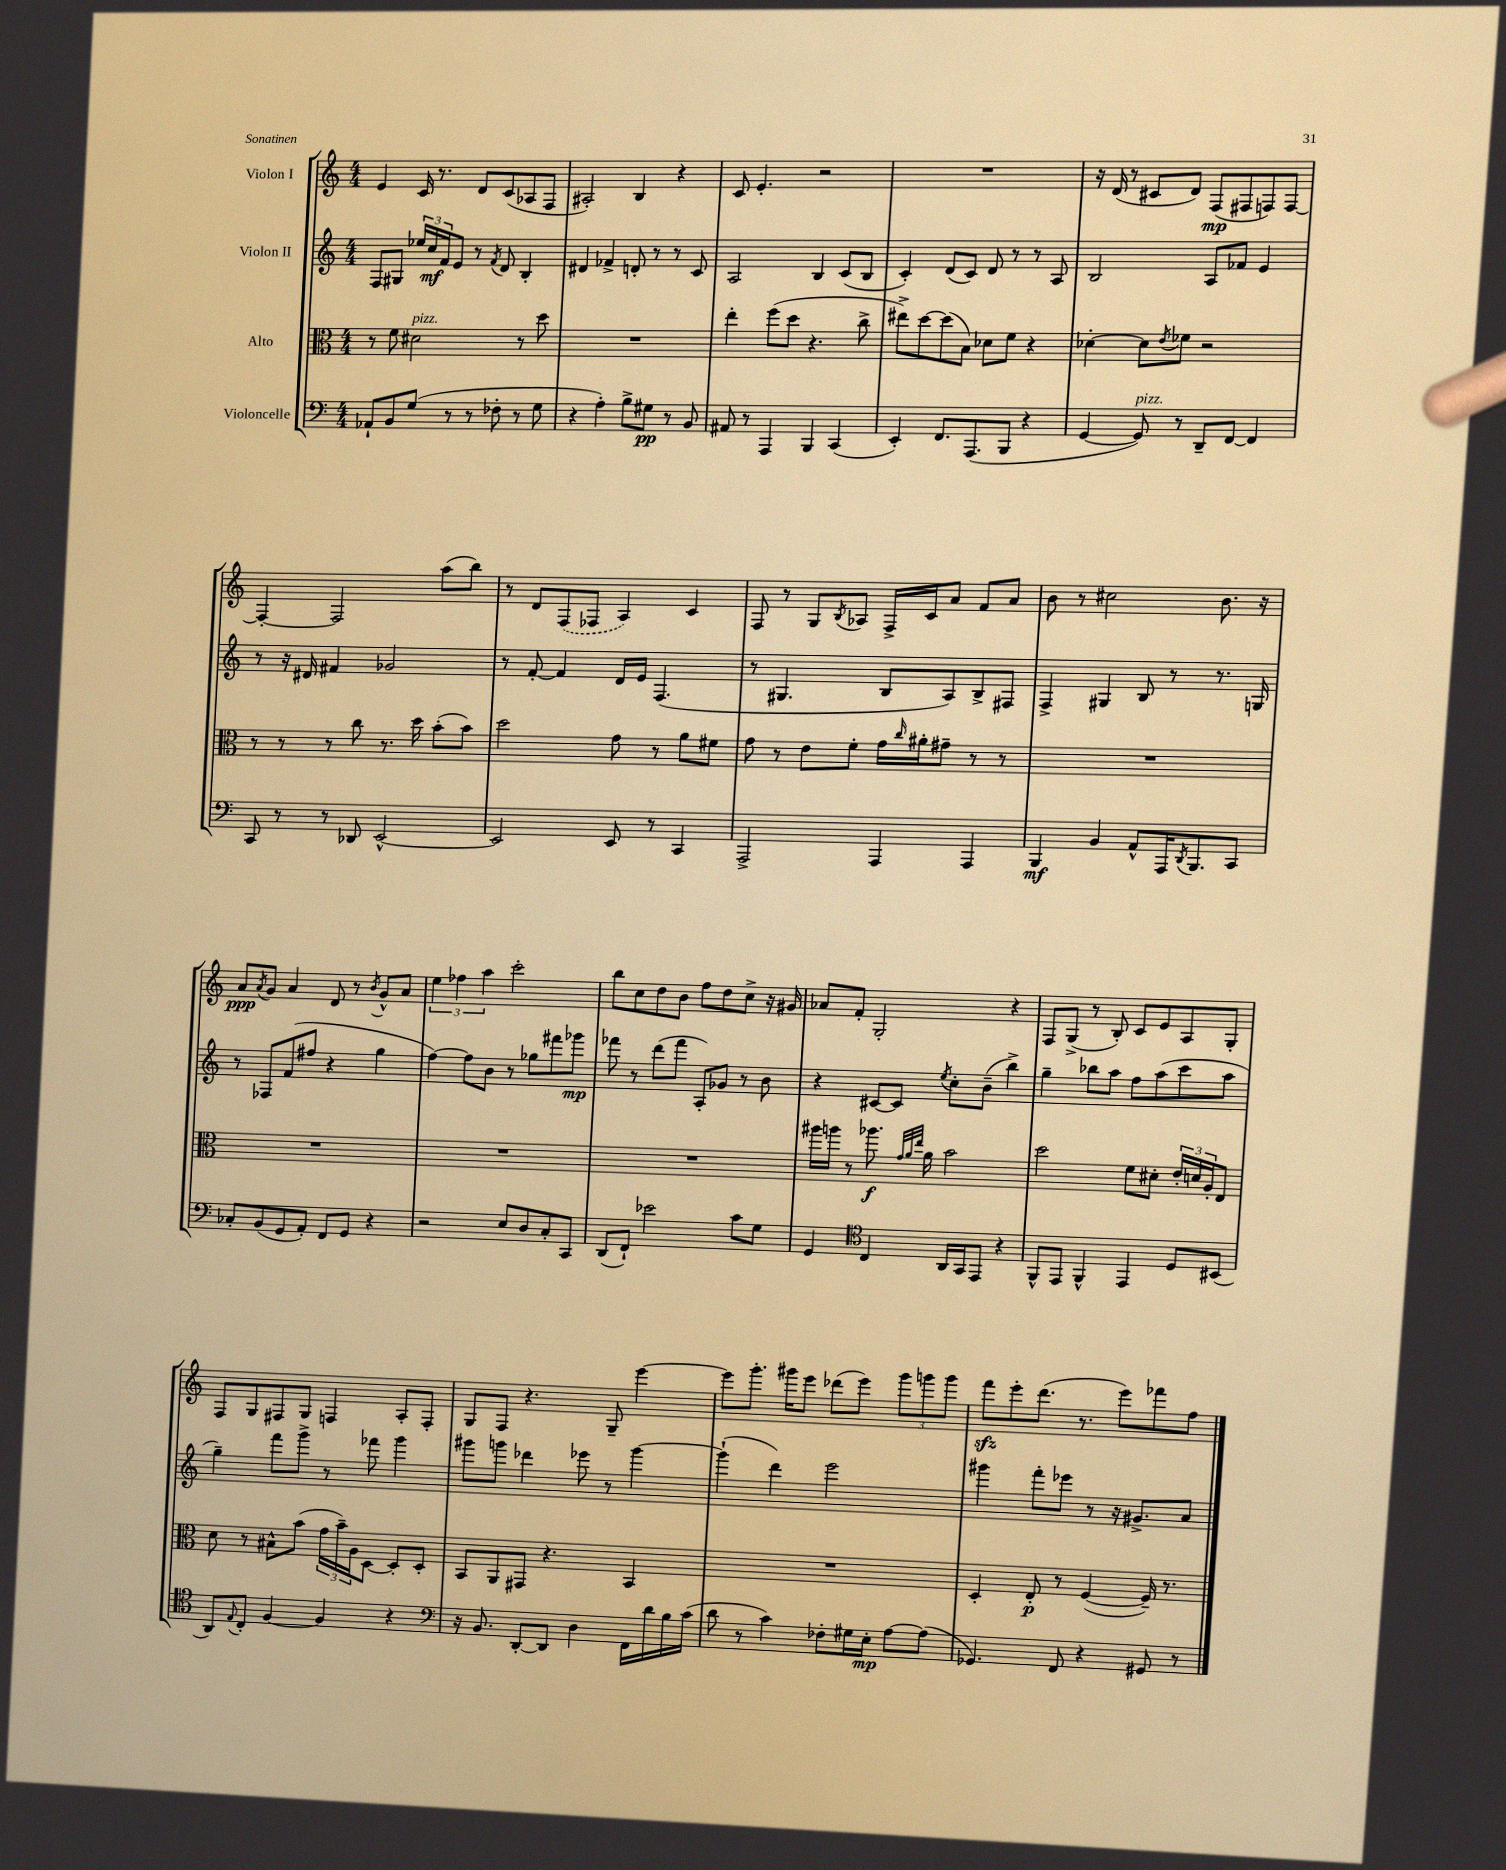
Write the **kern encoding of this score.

**kern	**dynam	**kern	**dynam	**kern	**dynam	**kern	**dynam
*part4	*part4	*part3	*part3	*part2	*part2	*part1	*part1
*staff4	*staff4	*staff3	*staff3	*staff2	*staff2	*staff1	*staff1
*I"Violoncelle	*	*I"Alto	*	*I"Violon II	*	*I"Violon I	*
*clefF4	*	*clefC3	*	*clefG2	*	*clefG2	*
*k[]	*	*k[]	*	*k[]	*	*k[]	*
*M4/4	*	*M4/4	*	*M4/4	*	*M4/4	*
=23	=23	=23	=23	=23	=23	=23	=23
8AA-X`/L	.	8r	.	8F/L	.	4e/	.
8BB/	.	8f\	.	8G#X/J	.	.	.
!	!	!LO:TX:a:i:t=pizz.	!	!	!	!	!
(8G/J	.	2d#X\	.	24ee-X/LL	.	16c/	.
.	.	.	.	24cc/	mf	.	.
.	.	.	.	.	.	8.r	.
.	.	.	.	24f/J	.	.	.
8r	.	.	.	8e/J	.	.	.
8r	.	.	.	8r	.	8d/L	.
.	.	.	.	8qf/	.	.	.
8F-X'\	.	.	.	8d/	.	(8c/	.
8r	.	8r	.	4B'/	.	8A-X/	.
8G\	.	8dd\	.	.	.	8F/J	.
=24	=24	=24	=24	=24	=24	=24	=24
4r	.	1r	.	4d#X/	.	2A#X'/)	.
4A'\)	.	.	.	4f-X^/	.	.	.
8B^\L	.	.	.	8dn'/	.	4B/	.
8G#X\J	pp	.	.	8r	.	.	.
8r	.	.	.	8r	.	4r	.
8BB/	.	.	.	8c/	.	.	.
=25	=25	=25	=25	=25	=25	=25	=25
8AA#X/	.	4ee'\	.	2A/	.	8c/	.
8r	.	.	.	.	.	4.e'/	.
4AAA/	.	(8ff\L	.	.	.	.	.
.	.	8dd\J	.	.	.	.	.
4BBB/	.	4.r	.	4B/	.	2r	.
(4CC/	.	.	.	(8c/L	.	.	.
.	.	8cc^\	.	8B/J	.	.	.
=26	=26	=26	=26	=26	=26	=26	=26
4EE'/)	.	8ee#X^\L)	.	4c'/)	.	1r	.
.	.	[8dd\	.	.	.	.	.
8.FF/L	.	(8dd\]	.	(8d/L	.	.	.
.	.	8B\J)	.	8c/J)	.	.	.
(8.AAA/	.	.	.	.	.	.	.
.	.	8d-X\L	.	8d/	.	.	.
8BBB/J	.	8f\J	.	8r	.	.	.
4r	.	4r	.	8r	.	.	.
.	.	.	.	8A/	.	.	.
=27	=27	=27	=27	=27	=27	=27	=27
[4GG/	.	[4d-X'\	.	2B/	.	16r	.
.	.	.	.	.	.	(16d/	.
.	.	.	.	.	.	8r	.
!LO:TX:a:i:t=pizz.	!	!	!	!	!	!	!
8GG/])	.	8d-\L]	.	.	.	8c#X/L	.
.	.	8qe/	.	.	.	.	.
8r	.	8f-X\J	.	.	.	8d/J)	.
8DD~/L	.	2r	.	8A/L	.	(8F/L	mp
[8FF/J	.	.	.	8f-X/J	.	8F#X/	.
4FF/]	.	.	.	4e/	.	8Fn/)	.
.	.	.	.	.	.	[8F/J	.
!!LO:LB:g=z
=28	=28	=28	=28	=28	=28	=28	=28
8CC/	.	8r	.	8r	.	4F'/_	.
8r	.	8r	.	16r	.	.	.
.	.	.	.	16d#X/	.	.	.
8r	.	8r	.	4f#X/	.	2F/]	.
8DD-X/	.	8cc\	.	.	.	.	.
[2EE^^/	.	8.r	.	2g-X/	.	.	.
.	.	16dd\	.	.	.	.	.
.	.	(8b'\L	.	.	.	(8aa\L	.
.	.	8b\J)	.	.	.	8bb\J)	.
=29	=29	=29	=29	=29	=29	=29	=29
2EE/]	.	2dd\	.	8r	.	8r	.
.	.	.	.	[8f'/	.	8d/L	.
.	.	.	.	4f/]	.	(8F/	.
.	.	.	.	.	.	8F-X/J	.
8EE/	.	8g\	.	16d/LL	.	4A/)	.
.	.	.	.	16e/JJ	.	.	.
8r	.	8r	.	(4.F/	.	.	.
4CC/	.	8a\L	.	.	.	4c/	.
.	.	8f#X\J	.	.	.	.	.
=30	=30	=30	=30	=30	=30	=30	=30
2AAA^/	.	8g\	.	8r	.	8F/	.
.	.	8r	.	4.G#X/	.	8r	.
.	.	8e\L	.	.	.	8G/L	.
.	.	.	.	.	.	8qB/	.
.	.	8f'\J	.	.	.	8A-X/J	.
4AAA/	.	16g\LL	.	8B/L	.	16F^/LL	.
.	.	16qqcc/	.	.	.	.	.
.	.	16a#X'\J	.	.	.	16c/J	.
.	.	8g#X~\J	.	8A/)	.	8a/J	.
4AAA/	.	8r	.	8B^/	.	8f/L	.
.	.	8r	.	8F#X/J	.	8a/J	.
=31	=31	=31	=31	=31	=31	=31	=31
4BBB/	mf	1r	.	4F^/	.	8b\	.
.	.	.	.	.	.	8r	.
4BB/	.	.	.	4G#X/	.	2cc#X\	.
8AA^^/L	.	.	.	8B/	.	.	.
16AAA/K	.	.	.	8r	.	.	.
8qDD/	.	.	.	.	.	.	.
8.BBB/	.	.	.	.	.	.	.
.	.	.	.	8.r	.	8.b\	.
8CC/J	.	.	.	.	.	.	.
.	.	.	.	16Gn/	.	16r	.
!!LO:LB:g=z
=32	=32	=32	=32	=32	=32	=32	=32
8C-X'/L	.	1r	.	8r	.	8a/L	ppp
.	.	.	.	.	.	8qa/	.
(8BB/	.	.	.	8F-X/L	.	8g/J	.
8GG/	.	.	.	(8f/	.	4a/	.
8AA'/J)	.	.	.	8ff#X/J	.	.	.
8FF/L	.	.	.	4r	.	8d/	.
8GG/J	.	.	.	.	.	8r	.
.	.	.	.	.	.	8qb/	.
4r	.	.	.	4gg\	.	8g^^/L	.
.	.	.	.	.	.	8a/J	.
=33	=33	=33	=33	=33	=33	=33	=33
2r	.	1r	.	[4ff\)	.	6ee\	.
.	.	.	.	.	.	6ff-X\	.
.	.	.	.	8ff\L]	.	.	.
.	.	.	.	.	.	6aa\	.
.	.	.	.	8b\J	.	.	.
8E/L	.	.	.	8r	.	2ccc'\	.
8D/	.	.	.	8gg-X\L	.	.	.
8C'/	.	.	.	8fff#X\	.	.	.
8CC/J	.	.	.	8ggg-X\J	mp	.	.
=34	=34	=34	=34	=34	=34	=34	=34
(8DD/L	.	1r	.	8fff-X\	.	8bb\L	.
8FF`/J)	.	.	.	8r	.	8cc\	.
2e-X\	.	.	.	(8ddd\L	.	8dd\	.
.	.	.	.	8fff-\J	.	8b\J	.
.	.	.	.	8A'/L)	.	8ff\L	.
.	.	.	.	8g-X/J	.	8dd\	.
8c\L	.	.	.	8r	.	8cc^\J	.
8G\J	.	.	.	8b\	.	16r	.
.	.	.	.	.	.	16g#X/	.
=35	=35	=35	=35	=35	=35	=35	=35
4GG/	.	16aa#X\LL	.	4r	.	8a-X/L	.
.	.	16aan\JJ	.	.	.	.	.
.	.	8r	.	.	.	8f'/J	.
*clefC4	*	*	*	*	*	*	*
4C/	.	8.aa-X\	f	[8c#X/L	.	2G'/	.
.	.	.	.	8c#/J]	.	.	.
.	.	32qqg/LLL	.	.	.	.	.
.	.	32qqa/	.	.	.	.	.
.	.	32qqee/JJJ	.	.	.	.	.
.	.	16a\	.	.	.	.	.
.	.	.	.	8qee/	.	.	.
16AA/LL	.	2b\	.	8cc'\L	.	.	.
16GG/J	.	.	.	.	.	.	.
8EE/J	.	.	.	(8b~\J	.	.	.
4r	.	.	.	4bb^\)	.	4r	.
=36	=36	=36	=36	=36	=36	=36	=36
8FF^^/L	.	2dd\	.	4gg~\	.	8F/L	.
8EE/J	.	.	.	.	.	(8G^/J	.
4FF^^/	.	.	.	8bb-X\L	.	8r	.
.	.	.	.	8aa\J	.	8B'/)	.
4EE/	.	8f\L	.	8ff\L	.	8c/L	.
.	.	8d#X'\J	.	(8aa\	.	8e/	.
8D/L	.	24e'/LL	.	8ccc\	.	8A/	.
.	.	24dn/	.	.	.	.	.
.	.	24A'/J	.	.	.	.	.
(8BB#X/J	.	8E/J	.	8aa\J	.	8G'/J	.
!!LO:LB:g=z
=37	=37	=37	=37	=37	=37	=37	=37
8AA/L)	.	8d\	.	4gg~\)	.	8F/L	.
8qqE/	.	.	.	.	.	.	.
8C'/J	.	8r	.	.	.	8G/	.
[4F/	.	8B#X^^\L	.	8fff\L	.	8F#X/	.
.	.	(8b\J	.	8ggg^\J	.	8G/J	.
4F/]	.	24g\LL	.	8r	.	4Fn/	.
.	.	24b~\)	.	.	.	.	.
.	.	24A\J	.	.	.	.	.
.	.	[8D\J	.	8fff-X\	.	.	.
4r	.	8D'/L]	.	4ggg\	.	8A'/L	.
.	.	8D'/J	.	.	.	8F'/J	.
=38	=38	=38	=38	=38	=38	=38	=38
*clefF4	*	*	*	*	*	*	*
16r	.	8BB/L	.	8ggg#X\L	.	8G/L	.
8.BB/	.	.	.	.	.	.	.
.	.	8AA/	.	8gggn\J	.	8F/J	.
[8DD'/L	.	8GG#X/J	.	4ddd-X\	.	4.r	.
8DD/J]	.	4.r	.	.	.	.	.
4D\	.	.	.	8eee-X\	.	.	.
.	.	.	.	8r	.	8G~/	.
16FF\LL	.	4BB/	.	[4ggg\	.	[4eee\	.
16d\	.	.	.	.	.	.	.
16B\	.	.	.	.	.	.	.
(16c\JJ	.	.	.	.	.	.	.
=39	=39	=39	=39	=39	=39	=39	=39
8d\	.	1r	.	(4ggg`\]	.	8eee\L]	.
8r	.	.	.	.	.	8.ggg'\J	.
4c\)	.	.	.	4ddd\)	.	.	.
.	.	.	.	.	.	16ggg#X\KL	.
.	.	.	.	.	.	8eee\J	.
8F-X'\L	.	.	.	2eee\	.	(8ddd-X\L	.
16G#X\L	.	.	.	.	.	8eee\J)	.
16E'\JJ	mp	.	.	.	.	.	.
[8A\L	.	.	.	.	.	12ggg#\L	.
.	.	.	.	.	.	12gggn\	.
(8A\J]	.	.	.	.	.	.	.
.	.	.	.	.	.	12ggg\J	.
=40	=40	=40	=40	=40	=40	=40	=40
4.GG-X/)	.	4D'/	.	4ggg#X\	.	8fffzz\L	.
.	.	.	.	.	.	8eee'\	.
.	.	8E'/	p	8fff'\L	.	(8.ddd\J	.
8FF/	.	8r	.	8eee-X\J	.	.	.
.	.	.	.	.	.	8.r	.
4r	.	([4F/	.	8r	.	.	.
.	.	.	.	16r	.	8eee\L)	.
.	.	.	.	8.g#X^/L	.	.	.
8GG#X/	.	16F~/])	.	.	.	8fff-X\	.
.	.	8.r	.	.	.	.	.
8r	.	.	.	8a/J	.	8ff\J	.
==	==	==	==	==	==	==	==
*-	*-	*-	*-	*-	*-	*-	*-
